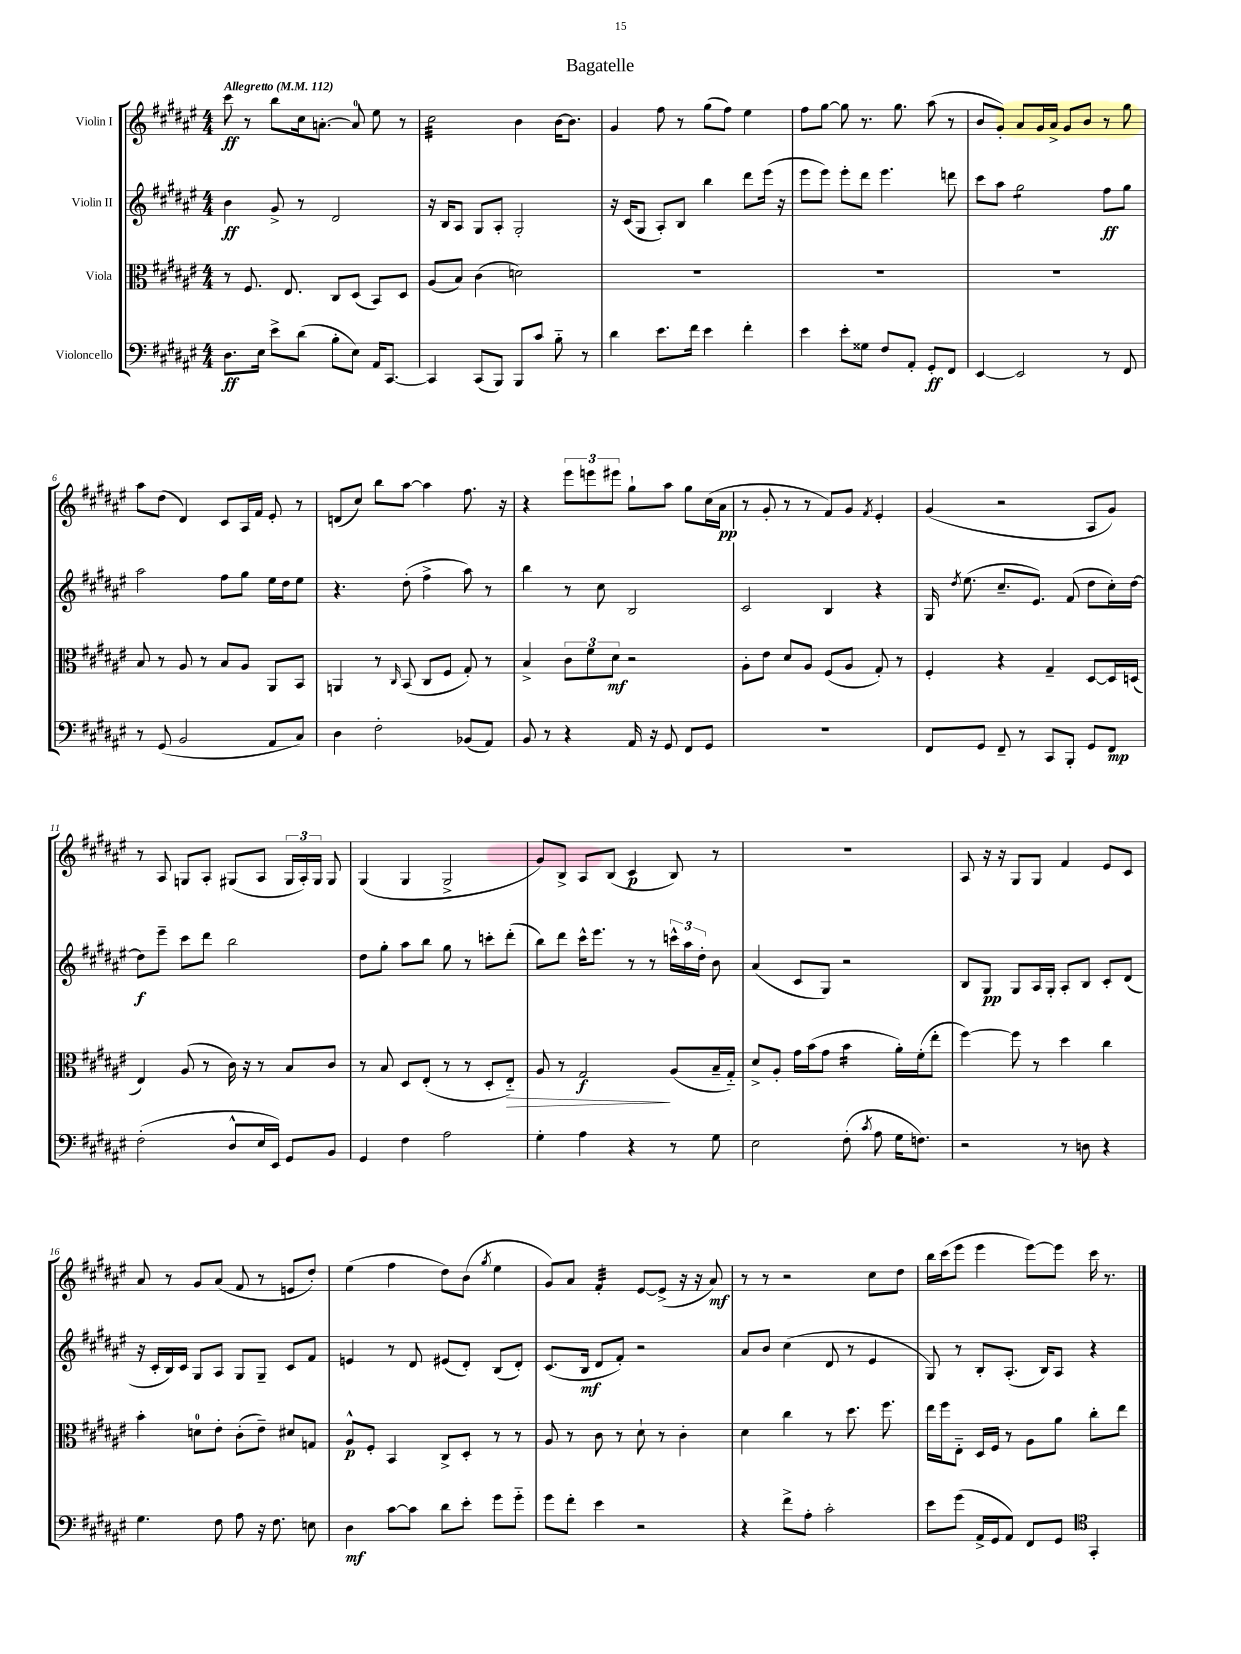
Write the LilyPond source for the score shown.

\header { title = "Bagatelle" }
<<
\new StaffGroup <<
\new Staff = "s0" \with { instrumentName = "Violin I" } {
    \clef treble \key fis \major \numericTimeSignature \time 4/4 \tempo "Allegretto" 4 = 112
    \autoBeamOff cis'''8\ff r8 b''8[ cis''16 a'8.]~-. a'8-0 eis''8 r8 |
    cis''2:32 b'4 b'16[~ b'8.] |
    gis'4 fis''8 r8 gis''8[( fis''8]) eis''4 |
    fis''8[ gis''8]~ gis''8 r8. gis''8. ais''8( r8 |
    b'8[ gis'8]-.) ais'8[ gis'16 ais'16]-> gis'8[ b'8] r8 gis''8 |
    ais''8[ dis''8]( dis'4) cis'8[ ais16 fis'16] eis'8-. r8 |
    d'8[( cis''8]) b''8[ ais''8]~ ais''4 fis''8. r16 |
    r4 \tuplet 3/2 { eis'''8[ e'''8 eis'''8] } gis''8[-! ais''8] gis''8[ cis''16( ais'16]\pp |
    r8 gis'8-. r8 r8 fis'8[) gis'8] \acciaccatura { fis'8 } eis'4-. |
    gis'4( r2 ais8[ gis'8]) |
    r8 ais8 g8[ ais8]-. gis8[( ais8] \tuplet 3/2 { gis16[ ais16-.) gis16] } gis8 |
    gis4( gis4 gis2-> |
    gis'8[) b8]-> ais8[ b8]( cis'4\p b8) r8 |
    r1 |
    ais8 r16 r16 gis8[ gis8] fis'4 eis'8[ cis'8] |
    ais'8 r8 gis'8[ ais'8]( fis'8 r8 e'8[ dis''8]-.) |
    eis''4( fis''4 dis''8[) b'8]( \acciaccatura { gis''8 } eis''4 |
    gis'8[) ais'8] fis'4:32-. eis'8[~ eis'8]->( r16 r16 ais'8\mf) |
    r8 r8 r2 cis''8[ dis''8] |
    b''16[ cis'''16( eis'''8] eis'''4 eis'''8[~) eis'''8] cis'''16 r8. \bar "|." |
}
\new Staff = "s1" \with { instrumentName = "Violin II" } {
    \clef treble \key fis \major \numericTimeSignature \time 4/4
    \autoBeamOff b'4\ff gis'8-> r8 dis'2 |
    r16 b16[ ais8] gis8[ ais8]-. gis2-. |
    r16 cis'16[( gis8] ais8[-.) b8] b''4 dis'''8[ eis'''16]( r16 |
    eis'''8[ eis'''8]) eis'''8[-. dis'''8] eis'''4. d'''8 |
    cis'''8[ ais''8] gis''2:8 fis''8[\ff gis''8] |
    ais''2 fis''8[ gis''8] eis''16[ dis''16 eis''8] |
    r4. dis''8-.( fis''4-> ais''8) r8 |
    b''4 r8 cis''8 b2 |
    cis'2 b4 r4 |
    gis16 \acciaccatura { dis''8 } eis''8.( cis''8.[-- eis'8.]) fis'8( dis''8[ cis''16-.) dis''16]~ |
    dis''8[\f eis'''8]-- cis'''8[ dis'''8] b''2 |
    dis''8[ gis''8]-. ais''8[ b''8] gis''8 r8 c'''8[-. dis'''8]-.( |
    b''8[) dis'''8] cis'''16[-^ eis'''8.] r8 r8 \tuplet 3/2 { c'''16[-^ ais''16 dis''16]-. } b'8 |
    ais'4( cis'8[ gis8]) r2 |
    b8[ gis8]\pp gis8[ ais16 gis16]-. ais8[-. b8] cis'8[-. dis'8]( |
    r16 cis'16[-. b16) cis'16] gis8[ ais8] gis8[ gis8]-- cis'8[ fis'8] |
    e'4 r8 dis'8 eis'8[( dis'8]-.) b8[( dis'8]-.) |
    cis'8.[( b16]\mf dis'8[ fis'8]-.) r2 |
    ais'8[ b'8] cis''4( dis'8 r8 eis'4 |
    gis8) r8 b8[-. ais8.]-.( b16[) ais8] r4 \bar "|." |
}
\new Staff = "s2" \with { instrumentName = "Viola" } {
    \clef alto \key fis \major \numericTimeSignature \time 4/4
    \autoBeamOff r8 fis8. eis8. cis8[ dis8]( b,8[) dis8] |
    ais8[( b8]) cis'4( d'2) |
    R1 |
    R1 |
    R1 |
    b8 r8 ais8 r8 b8[ ais8] ais,8[ b,8] |
    a,4 r8 \grace { cis16 } b,8( cis8[ fis8] gis8-.) r8 |
    b4-> \tuplet 3/2 { cis'8[ fis'8 dis'8]\mf } r2 |
    ais8[-. eis'8] dis'8[ ais8] fis8[( ais8] gis8-.) r8 |
    fis4-. r4 gis4-- dis8[~ dis16 d16]( |
    eis4) ais8( r8 cis'16) r16 r8 b8[ cis'8] |
    r8 b8 dis8[ eis8]-.( r8 r8 dis8[-. eis8]-_\>) |
    ais8 r8 gis2\f\! ais8[( b16-- gis16]-_) |
    dis'8[-> ais8]-. gis'16[ b'16( gis'8] b'4:16 ais'16[-.) fis'16-.( eis''8]-. |
    fis''4~) fis''8 r8 dis''4 cis''4 |
    b'4-. d'8[-0 eis'8]-. cis'8[-.( eis'8]--) dis'8[ g8] |
    ais8[-^\p fis8]-. b,4 cis8[-> dis8]-. r8 r8 |
    ais8 r8 cis'8 r8 dis'8-! r8 cis'4-. |
    dis'4 cis''4 r8 dis''8. fis''8. |
    eis''16[ fis''16 eis8]-_ dis16[ fis16] r8 ais8[ ais'8] cis''8[-. eis''8] \bar "|." |
}
\new Staff = "s3" \with { instrumentName = "Violoncello" } {
    \clef bass \key fis \major \numericTimeSignature \time 4/4
    \autoBeamOff dis8.[\ff eis16] eis'8[-> dis'8]( b8[-. eis8]) ais,16[ cis,8.]~ |
    cis,4 cis,8[( b,,8]) b,,8[ cis'8] b8-_ r8 |
    dis'4 eis'8.[ fis'16] eis'4 fis'4-. |
    eis'4 eis'8[-. gisis8] fis8[ ais,8]-. gis,8[-.\ff fis,8] |
    eis,4~ eis,2 r8 fis,8 |
    r8 gis,8( b,2 ais,8[ cis8]) |
    dis4 fis2-. bes,8[( ais,8]) |
    b,8 r8 r4 ais,16 r16 gis,8 fis,8[ gis,8] |
    R1 |
    fis,8[ gis,8] fis,8-- r8 cis,8[ b,,8]-. gis,8[ fis,8]\mp |
    fis2-.( dis8[-^ eis16 eis,16]) gis,8[ b,8] |
    gis,4 fis4 ais2 |
    gis4-. ais4 r4 r8 gis8 |
    eis2 fis8-.( \acciaccatura { cis'8 } ais8 gis16[ f8.]) |
    r2 r8 d8 r4 |
    gis4. fis8 ais8 r16 fis8. e8 |
    dis4\mf cis'8[~ cis'8] dis'8[ eis'8]-. gis'8[ gis'8]-_ |
    gis'8[ fis'8]-. eis'4 r2 |
    r4 fis'8[-> ais8]-. cis'2-. |
    eis'8[ gis'8]( ais,16[-> gis,16 ais,8]) fis,8[ gis,8] \clef tenor gis,4-. \bar "|." |
}
>>
>>
